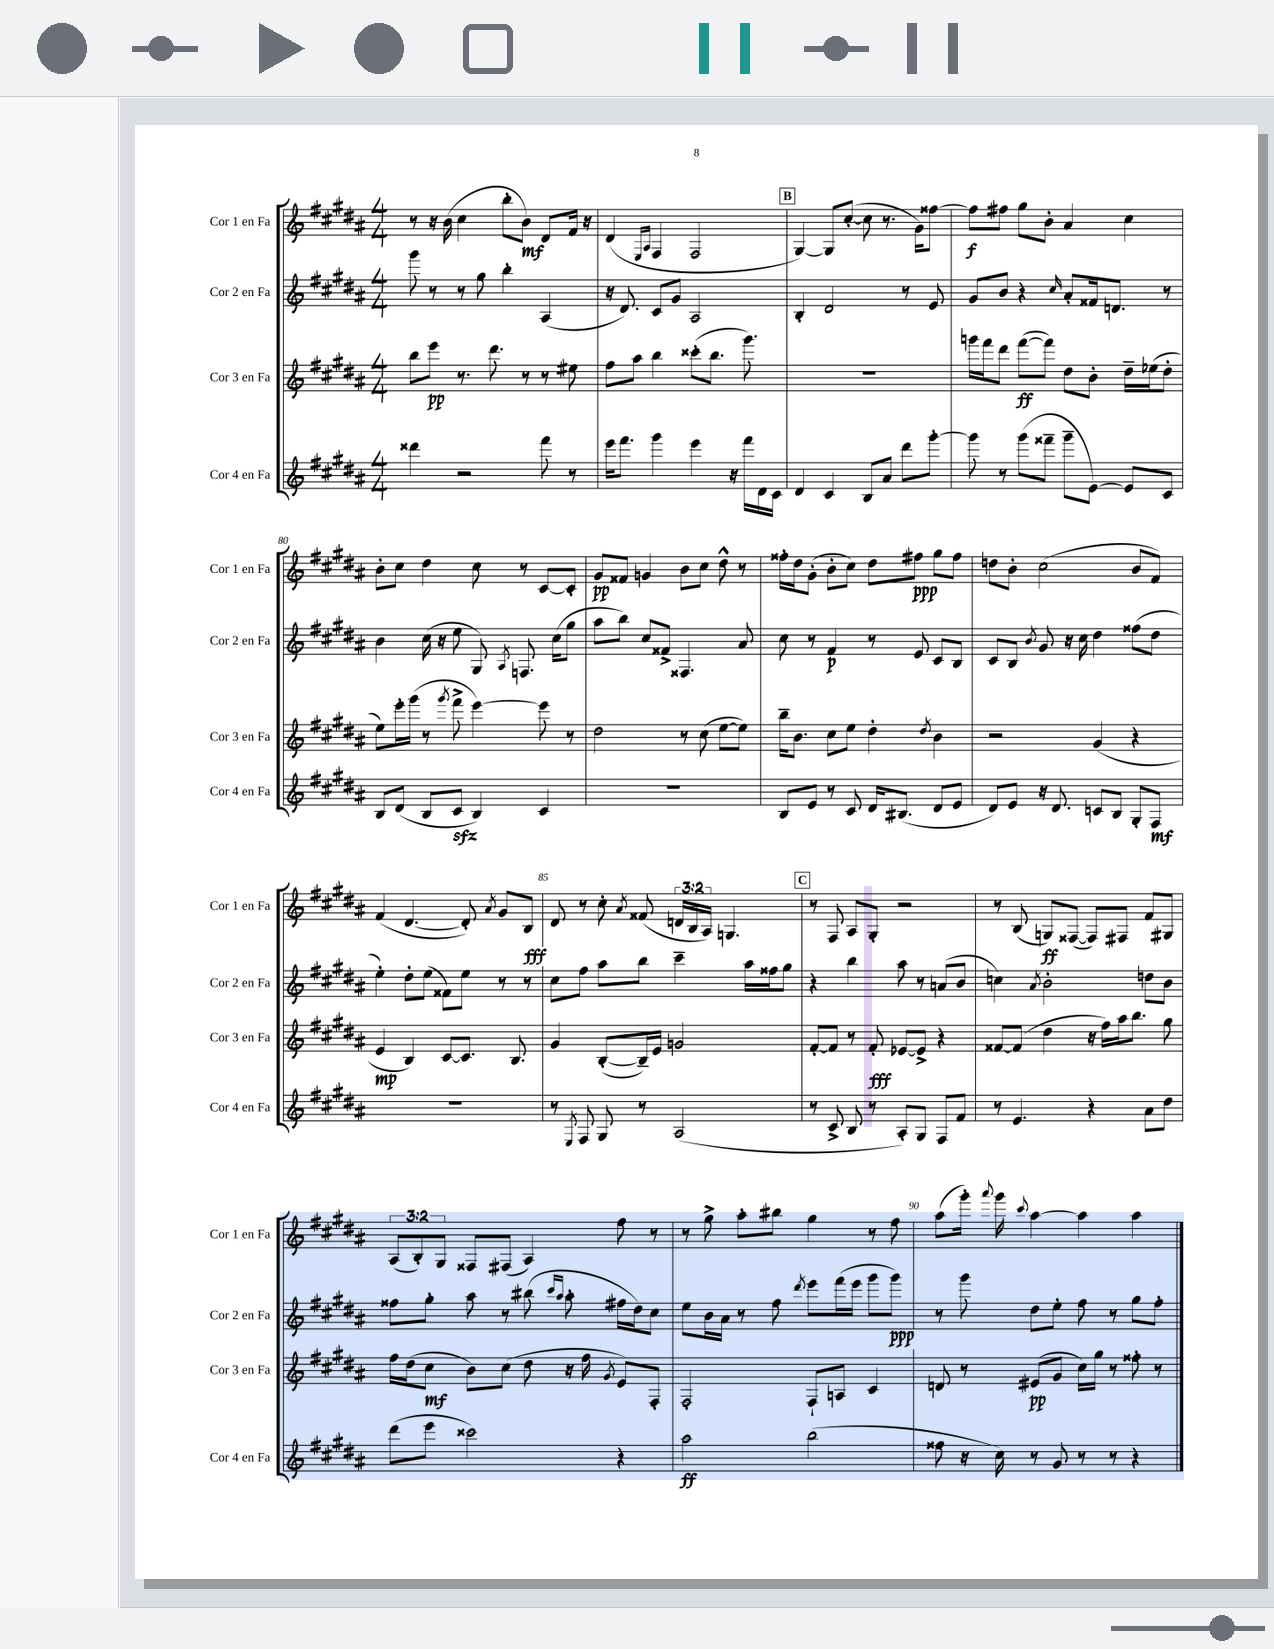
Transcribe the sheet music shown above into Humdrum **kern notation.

**kern	**dynam	**kern	**dynam	**kern	**dynam	**kern	**dynam
*part4	*part4	*part3	*part3	*part2	*part2	*part1	*part1
*staff4	*staff4	*staff3	*staff3	*staff2	*staff2	*staff1	*staff1
*I"Cor 4 en Fa	*	*I"Cor 3 en Fa	*	*I"Cor 2 en Fa	*	*I"Cor 1 en Fa	*
*I'Cor 4 en Fa	*	*I'Cor 3 en Fa	*	*I'Cor 2 en Fa	*	*I'Cor 1 en Fa	*
*clefG2	*	*clefG2	*	*clefG2	*	*clefG2	*
*k[f#c#g#d#a#]	*	*k[f#c#g#d#a#]	*	*k[f#c#g#d#a#]	*	*k[f#c#g#d#a#]	*
*M4/4	*	*M4/4	*	*M4/4	*	*M4/4	*
=76	=76	=76	=76	=76	=76	=76	=76
4ddd##X\	.	8bb\L	.	8ggg#\	.	8r	.
.	.	8eee\J	pp	8r	.	16r	.
.	.	.	.	.	.	(16b\	.
2r	.	8.r	.	8r	.	4cc#\	.
.	.	.	.	8gg#\	.	.	.
.	.	8.ddd#\	.	.	.	.	.
.	.	.	.	4bb'\	.	8bb'\L	.
.	.	8r	.	.	.	8b\J)	mf
8fff#\	.	8r	.	(4A#/	.	8d#/L	.
8r	.	8ee#X\	.	.	.	16f#/Jk	.
.	.	.	.	.	.	16r	.
=77	=77	=77	=77	=77	=77	=77	=77
16eee\KL	.	8ff#\L	.	16r	.	(4d#/	.
8.fff#\J	.	.	.	8.d#/)	.	.	.
.	.	8aa#\J	.	.	.	.	.
.	.	.	.	.	.	16qqE/LL	.
.	.	.	.	.	.	16qqA#/JJ	.
4ggg#\	.	4bb\	.	8c#/L	.	4F#/	.
.	.	.	.	8g#/J	.	.	.
4eee\	.	(8ccc##X'\L	.	2A#/	.	2F#/	.
.	.	8.bb\J	.	.	.	.	.
16r	.	.	.	.	.	.	.
16fff#\LL	.	8.ggg#\)	.	.	.	.	.
16d#\	.	.	.	.	.	.	.
16c#\JJ	.	.	.	.	.	.	.
!!LO:REH:place=s1:t=B
=78	=78	=78	=78	=78	=78	=78	=78
4d#/	.	1r	.	4B'/	.	[4G#/)	.
4c#/	.	.	.	2d#/	.	8G#/L]	.
.	.	.	.	.	.	([8cc#'/J	.
8B/L	.	.	.	.	.	8cc#\]	.
8a#/J	.	.	.	.	.	8.r	.
8ddd#\L	.	.	.	8r	.	.	.
.	.	.	.	.	.	16g#\KL)	.
[8ggg#'\J	.	.	.	8e/	.	[8ff##X\J	.
=79	=79	=79	=79	=79	=79	=79	=79
8ggg#\]	.	16gggn\LL	.	8g#/L	.	8ff##\L]	f
.	.	16fff#\J	.	.	.	.	.
8r	.	8ddd#\J	.	8b/J	.	8ff#X\J	.
(8ggg#\L	.	([8fff#\L	ff	4r	.	8gg#\L	.
8fff##X~\J	.	8fff#\J])	.	.	.	8b'\J	.
.	.	.	.	16qqcc#/	.	.	.
8ggg#~\L	.	8dd#\L	.	8a#'/L	.	4a#/	.
[8e\J)	.	8b'\J	.	16f##X/k	.	.	.
.	.	.	.	8.dn/J	.	.	.
8e/L]	.	16dd#~\LL	.	.	.	4cc#\	.
.	.	(16ee-X\J	.	.	.	.	.
8c#/J	.	8dd#'\J	.	8r	.	.	.
!!LO:LB:g=z
=80	=80	=80	=80	=80	=80	=80	=80
8B/L	.	8ee\L)	.	4b\	.	8b'\L	.
(8d#/J	.	16eee'\L	.	.	.	8cc#\J	.
.	.	(16ggg#\JJ	.	.	.	.	.
8B/L	.	8r	.	(16cc#\	.	4dd#\	.
.	.	.	.	16r	.	.	.
.	.	8qggg#/	.	.	.	.	.
8c#zz/J	.	8fff#^\	.	8ee\	.	.	.
4B/)	.	[4eee\)	.	8G#/)	.	8cc#\	.
.	.	.	.	8qA#/	.	.	.
.	.	.	.	8.Fn/	.	8r	.
4c#/	.	8eee\]	.	.	.	[8c#/L	.
.	.	.	.	(16cc#\KL	.	.	.
.	.	8r	.	8gg#\J	.	8c#'/J]	.
=81	=81	=81	=81	=81	=81	=81	=81
1r	.	2dd#\	.	8aa#\L	.	8g#/L	pp
.	.	.	.	8bb\J)	.	8f##X/J	.
.	.	.	.	8cc#/L	.	4gn/	.
.	.	.	.	8f##X^/J	.	.	.
.	.	8r	.	4.F##X/	.	8b\L	.
.	.	(8cc#\	.	.	.	8cc#\J	.
.	.	[8ee\L	.	.	.	8dd#^^\	.
.	.	8ee\J])	.	8a#/	.	8r	.
=82	=82	=82	=82	=82	=82	=82	=82
8B/L	.	16bb~\KL	.	8cc#\	.	16ff##X'\LL	.
.	.	8.b\J	.	.	.	16dd#\J	.
8e/J	.	.	.	8r	.	(8g#'\J	.
8r	.	8cc#\L	.	4f#/	p	8b'\L	.
8c#/	.	8ee\J	.	.	.	8cc#\J)	.
16d#/KL	.	4dd#'\	.	8r	.	8dd#\L	.
(8.B#X/J	.	.	.	.	.	.	.
.	.	.	.	8e/	.	8ff#X\J	ppp
.	.	8qdd#/	.	.	.	.	.
8d#/L	.	4b\	.	8c#/L	.	8gg#\L	.
8e/J	.	.	.	8B/J	.	8ff#\J	.
=83	=83	=83	=83	=83	=83	=83	=83
8d#/L)	.	2r	.	8c#/L	.	8ddn\L	.
8e/J	.	.	.	8B/J	.	8b'\J	.
.	.	.	.	8qb/	.	.	.
16r	.	.	.	8g#/	.	(2cc#\	.
8.d#/	.	.	.	.	.	.	.
.	.	.	.	16r	.	.	.
.	.	.	.	16cc#\	.	.	.
8cn/L	.	(4g#/	.	4dd#\	.	.	.
8B/J	.	.	.	.	.	.	.
8G#'/L	.	4r	.	(8ff##X\L	.	8b/L	.
8F#/J	mf	.	.	8dd#\J	.	8f#/J)	.
!!LO:LB:g=z
=84	=84	=84	=84	=84	=84	=84	=84
1r	.	4e/	mp	4ee'\)	.	(4f#/	.
.	.	4B/)	.	8dd#'\L	.	[4.d#/	.
.	.	.	.	(8ee\J	.	.	.
.	.	[8c#/L	.	8f##X\L)	.	.	.
.	.	8.c#/J]	.	8ee\J	.	8d#'/])	.
.	.	.	.	.	.	8qa#/	.
.	.	.	.	8r	.	8g#/L	.
.	.	8.B/	.	.	.	.	.
.	.	.	.	8r	.	8B/J	fff
=85	=85	=85	=85	=85	=85	=85	=85
8r	.	4g#/	.	8cc#\L	.	8d#/	.
8qE/	.	.	.	.	.	.	.
8F#/	.	.	.	8ff#\J	.	8r	.
8G#/	.	([8B'/L	.	8aa#\L	.	8cc#'\	.
.	.	.	.	.	.	8qa#/	.
8r	.	16B~/L])	.	8bb\J	.	(8f##X/	.
.	.	16e/JJ	.	.	.	.	.
(2A#/	.	2gn/	.	4ccc#~\	.	24dn/LL	.
.	.	.	.	.	.	24B/	.
.	.	.	.	.	.	24A#/JJ)	.
.	.	.	.	.	.	4.Gn/	.
.	.	.	.	16aa#\LL	.	.	.
.	.	.	.	16ff##X\J	.	.	.
.	.	.	.	8gg#\J	.	.	.
!!LO:REH:place=s1:t=C
=86	=86	=86	=86	=86	=86	=86	=86
8r	.	[8f#'/L	.	4r	.	8r	.
8c#^/	.	8f#/J]	.	.	.	8F#/	.
8B/	.	8r	.	4bb\	.	8A#/L	.
8r	.	8f#'/	fff	.	.	8G#'/J	.
8A#'/L)	.	[8e-X/L	.	8aa#\	.	2r	.
8G#/J	.	8e-^/J]	.	8r	.	.	.
8F#/L	.	4r	.	(8an/L	.	.	.
8f#/J	.	.	.	8b/J	.	.	.
=87	=87	=87	=87	=87	=87	=87	=87
8r	.	[8f##X/L	.	4ccn\)	.	8r	.
4.e/	.	(8f##/J]	.	.	.	(8B/	.
.	.	.	.	8qa#/	.	.	.
.	.	4dd#\	.	2b'\	.	8Gn/L)	ff
.	.	.	.	.	.	([8F##X/J	.
4r	.	16r	.	.	.	8F##/L])	.
.	.	16ff#\LL)	.	.	.	.	.
.	.	16aa#\J	.	.	.	8F#X/J	.
.	.	8.bb\J	.	.	.	.	.
8a#\L	.	.	.	8ddn\L	.	8f#/L	.
8dd#\J	.	8gg#\	.	8b\J	.	8G#X/J	.
!!LO:LB:g=z
=88	=88	=88	=88	=88	=88	=88	=88
(8ddd#\L	.	16ff#\LL	.	8ff##X\L	.	(12A#/L	.
.	.	(16dd#\J	.	.	.	.	.
.	.	.	.	.	.	12B'/)	.
8eee\J	.	8cc#\J	mf	8gg#'\J	.	.	.
.	.	.	.	.	.	12G#/J	.
2ccc##X\)	.	8b\L)	.	8aa#\	.	8F##X/L	.
.	.	(8cc#\J	.	8r	.	(8F#X/J	.
.	.	8dd#\	.	(8bb#X\	.	4A#/)	.
.	.	.	.	16qqccc#/LL	.	.	.
.	.	.	.	16qqaa#/JJ	.	.	.
.	.	16r	.	8aa#'\	.	.	.
.	.	16ff#\	.	.	.	.	.
.	.	8qg#/	.	.	.	.	.
4r	.	8e/L)	.	16ff#X\LL	.	8ff#\	.
.	.	.	.	16dd#\J)	.	.	.
.	.	8F#'/J	.	8cc#\J	.	8r	.
=89	=89	=89	=89	=89	=89	=89	=89
2aa#\	ff	2F#'/	.	8ee\L	.	8r	.
.	.	.	.	16b\L	.	8gg#^\	.
.	.	.	.	16a#\JJ	.	.	.
.	.	.	.	8r	.	8aa#'\L	.
.	.	.	.	8ff#\	.	8bb#X\J	.
.	.	.	.	8qddd#/	.	.	.
(2bb\	.	8F#`/L	.	8eee\L	.	4gg#\	.
.	.	8An/J	.	(16fff#\L	.	.	.
.	.	.	.	16eee\JJ	.	.	.
.	.	4c#/	.	8ggg#\L	.	8r	.
.	.	.	.	8ggg#\J)	ppp	8ff#\	.
=90	=90	=90	=90	=90	=90	=90	=90
8ff##X\	.	8dn/	.	8r	.	(8aa#\L	.
16r	.	8r	.	8ggg#\	.	16ggg#'\Jk)	.
.	.	.	.	.	.	8qqaaa#/	.
16cc#\)	.	.	.	.	.	16ggg#\	.
.	.	.	.	.	.	8qqccc#/	.
8r	.	(8e#X/L	pp	8dd#\L	.	[4aa#\	.
8g#/	.	8g#/J	.	8ee'\J	.	.	.
8r	.	16cc#\LL)	.	8ff#\	.	4aa#\]	.
.	.	16gg#\JJ	.	.	.	.	.
8r	.	8r	.	8r	.	.	.
4r	.	8ff##X'\	.	8gg#\L	.	4aa#\	.
.	.	8r	.	8ff#'\J	.	.	.
==	==	==	==	==	==	==	==
*-	*-	*-	*-	*-	*-	*-	*-
